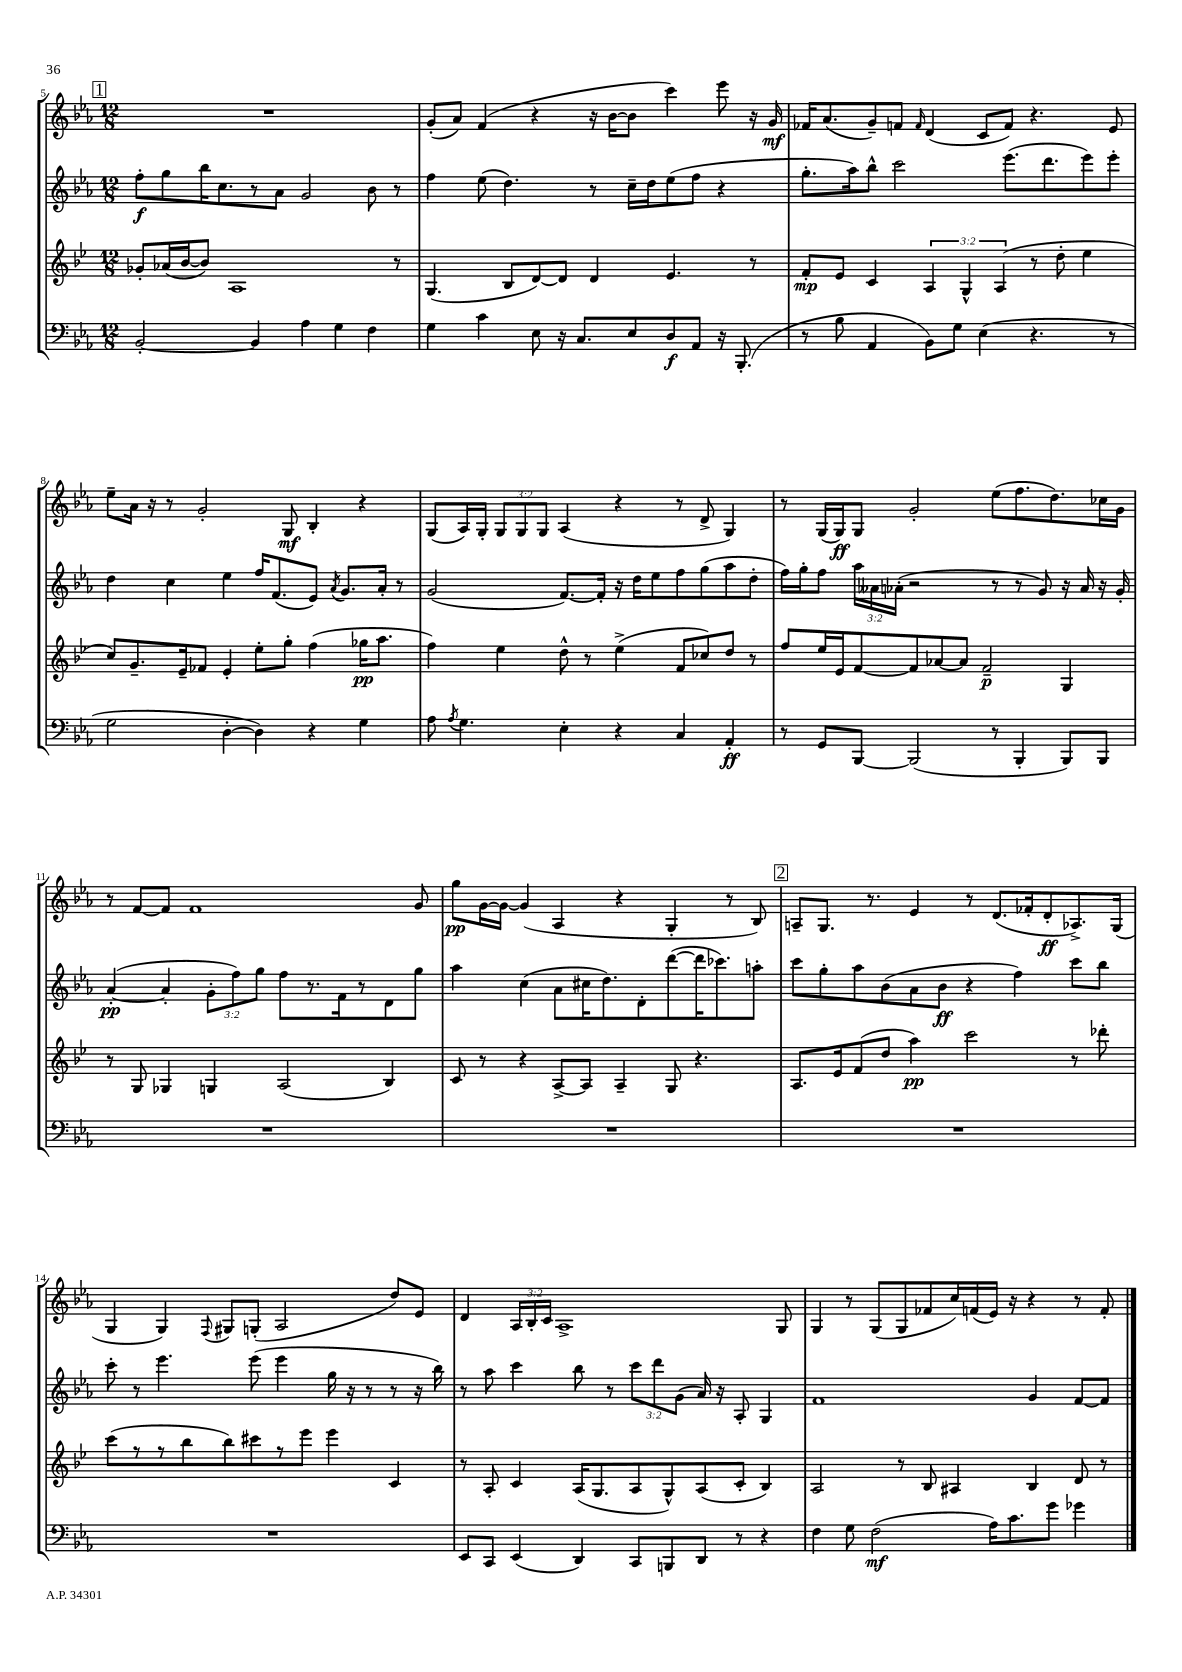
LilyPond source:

<<
\new StaffGroup <<
\new Staff = "s0" {
    \clef treble \key ees \major \numericTimeSignature \time 12/8 \override Staff.TupletNumber.text = #tuplet-number::calc-fraction-text
    \autoBeamOff \mark \markup { \box "1" } R1. |
    g'8[-.( aes'8]) f'4( r4 r16 bes'16[~ bes'8] c'''4) ees'''8 r16 g'16\mf |
    fes'16[ aes'8.( g'8--) f'8] \grace { f'16 } d'4( c'8[ f'8]) r4. ees'8 |
    ees''8[-- aes'16] r16 r8 g'2-. g8\mf bes4-. r4 |
    g8[( aes16) g16]-. \tuplet 3/2 { g8[ g8 g8] } aes4( r4 r8 d'8-> g4) |
    r8 g16[( g16\ff) g8] g'2-. ees''8[( f''8. d''8.) ces''16 g'16] |
    r8 f'8[~ f'8] f'1 g'8 |
    g''8[\pp g'16~ g'16]~ g'4( aes4 r4 g4-. r8 bes8) |
    \mark \markup { \box "2" } a8[-- g8.] r8. ees'4 r8 d'8.[( fes'16-. d'8-.\ff aes8.->) g16]( |
    g4 g4) \appoggiatura { f8 } gis8[ g8]-.( aes2 d''8[) ees'8] |
    d'4 \tuplet 3/2 { aes16[ bes16-. c'16] } aes1-> g8 |
    g4 r8 g8[( g8 fes'8 c''16) f'16( ees'16]) r16 r4 r8 f'8-. \bar "|." |
}
\new Staff = "s1" {
    \clef treble \key ees \major \numericTimeSignature \time 12/8 \override Staff.TupletNumber.text = #tuplet-number::calc-fraction-text
    \autoBeamOff \mark \markup { \box "1" } f''8[-.\f g''8 bes''16 c''8. r8 aes'8] g'2 bes'8 r8 |
    f''4 ees''8( d''4.) r8 c''16[-- d''16 ees''8( f''8] r4 |
    g''8.[-. aes''16) bes''8]-^ c'''2 ees'''8.[( d'''8. ees'''8) ees'''8]-. |
    d''4 c''4 ees''4 f''16[ f'8.( ees'8]) \acciaccatura { aes'8 } g'8.[ aes'16]-. r8 |
    g'2( f'8.[~) f'16]-. r16 d''16[ ees''8 f''8 g''8( aes''8 d''8]-. |
    f''16[) g''16-. f''8] \tuplet 3/2 { aes''16[ aeses'16 aes'16]-.( } r2 r8 r8 g'8) r16 aes'16 r16 g'16-. |
    aes'4~-.\pp( aes'4-. \tuplet 3/2 { g'8[-. f''8) g''8] } f''8[ r8. f'16 r8 d'8 g''8] |
    aes''4 c''4( aes'8[ cis''16 d''8.) d'8-. d'''8~( d'''16 ces'''8.) a''8]-. |
    \mark \markup { \box "2" } c'''8[ g''8-. aes''8 bes'8( aes'8 bes'8]\ff r4 f''4) c'''8[ bes''8] |
    c'''8-. r8 ees'''4. ees'''8( ees'''4 g''16 r16 r8 r8 r16 bes''16) |
    r8 aes''8 c'''4 bes''8 r8 \tuplet 3/2 { c'''8[ d'''8 g'8]( } aes'16) r16 aes8-. g4 |
    f'1 g'4 f'8[~ f'8] \bar "|." |
}
\new Staff = "s2" {
    \clef treble \key bes \major \numericTimeSignature \time 12/8 \override Staff.TupletNumber.text = #tuplet-number::calc-fraction-text
    \autoBeamOff \mark \markup { \box "1" } ges'8[-. aes'16( bes'16~ bes'8]) a1 r8 |
    g4.( bes8[ d'8~) d'8] d'4 ees'4. r8 |
    f'8[-.\mp ees'8] c'4 \tuplet 3/2 { a4 g4-^ a4( } r8 d''8-. ees''4 |
    c''8[) g'8.-- ees'16-- fes'8] ees'4-. ees''8[-. g''8]-. f''4( ges''16[\pp a''8.] |
    f''4) ees''4 d''8-^ r8 ees''4->( f'8[ ces''8) d''8] r8 |
    f''8[ ees''16 ees'16 f'8~ f'8 aes'8~ aes'8] f'2--\p g4 |
    r8 g8 ges4 g4 a2( bes4) |
    c'8 r8 r4 a8[~-> a8] a4-- g8 r4. |
    \mark \markup { \box "2" } a8.[ ees'16 f'8( d''8] a''4\pp) c'''2 r8 des'''8-. |
    c'''8[( r8 r8 bes''8 bes''8) cis'''8 r8 ees'''8] ees'''4 c'4 |
    r8 a8-. c'4 a16[( g8. a8 g8-^) a8( c'8]-. bes4) |
    a2 r8 bes8 ais4 bes4 d'8 r8 \bar "|." |
}
\new Staff = "s3" {
    \clef bass \key ees \major \numericTimeSignature \time 12/8
    \autoBeamOff \mark \markup { \box "1" } bes,2~-. bes,4 aes4 g4 f4 |
    g4 c'4 ees8 r16 c8.[ ees8 d8\f aes,8] r16 bes,,8.-.( |
    r8 bes8 aes,4 bes,8[) g8] ees4( r4. r8 |
    g2 d4~-. d4) r4 g4 |
    aes8 \acciaccatura { aes8 } g4. ees4-. r4 c4 aes,4-.\ff |
    r8 g,8[ bes,,8]~ bes,,2( r8 bes,,4-. bes,,8[) bes,,8] |
    R1. |
    R1. |
    \mark \markup { \box "2" } R1. |
    R1. |
    ees,8[ c,8] ees,4( d,4) c,8[ b,,8 d,8] r8 r4 |
    f4 g8 f2\mf( aes16[) c'8. g'8] ges'4 \bar "|." |
}
>>
>>
\layout { \context { \Score currentBarNumber = #5 } }
